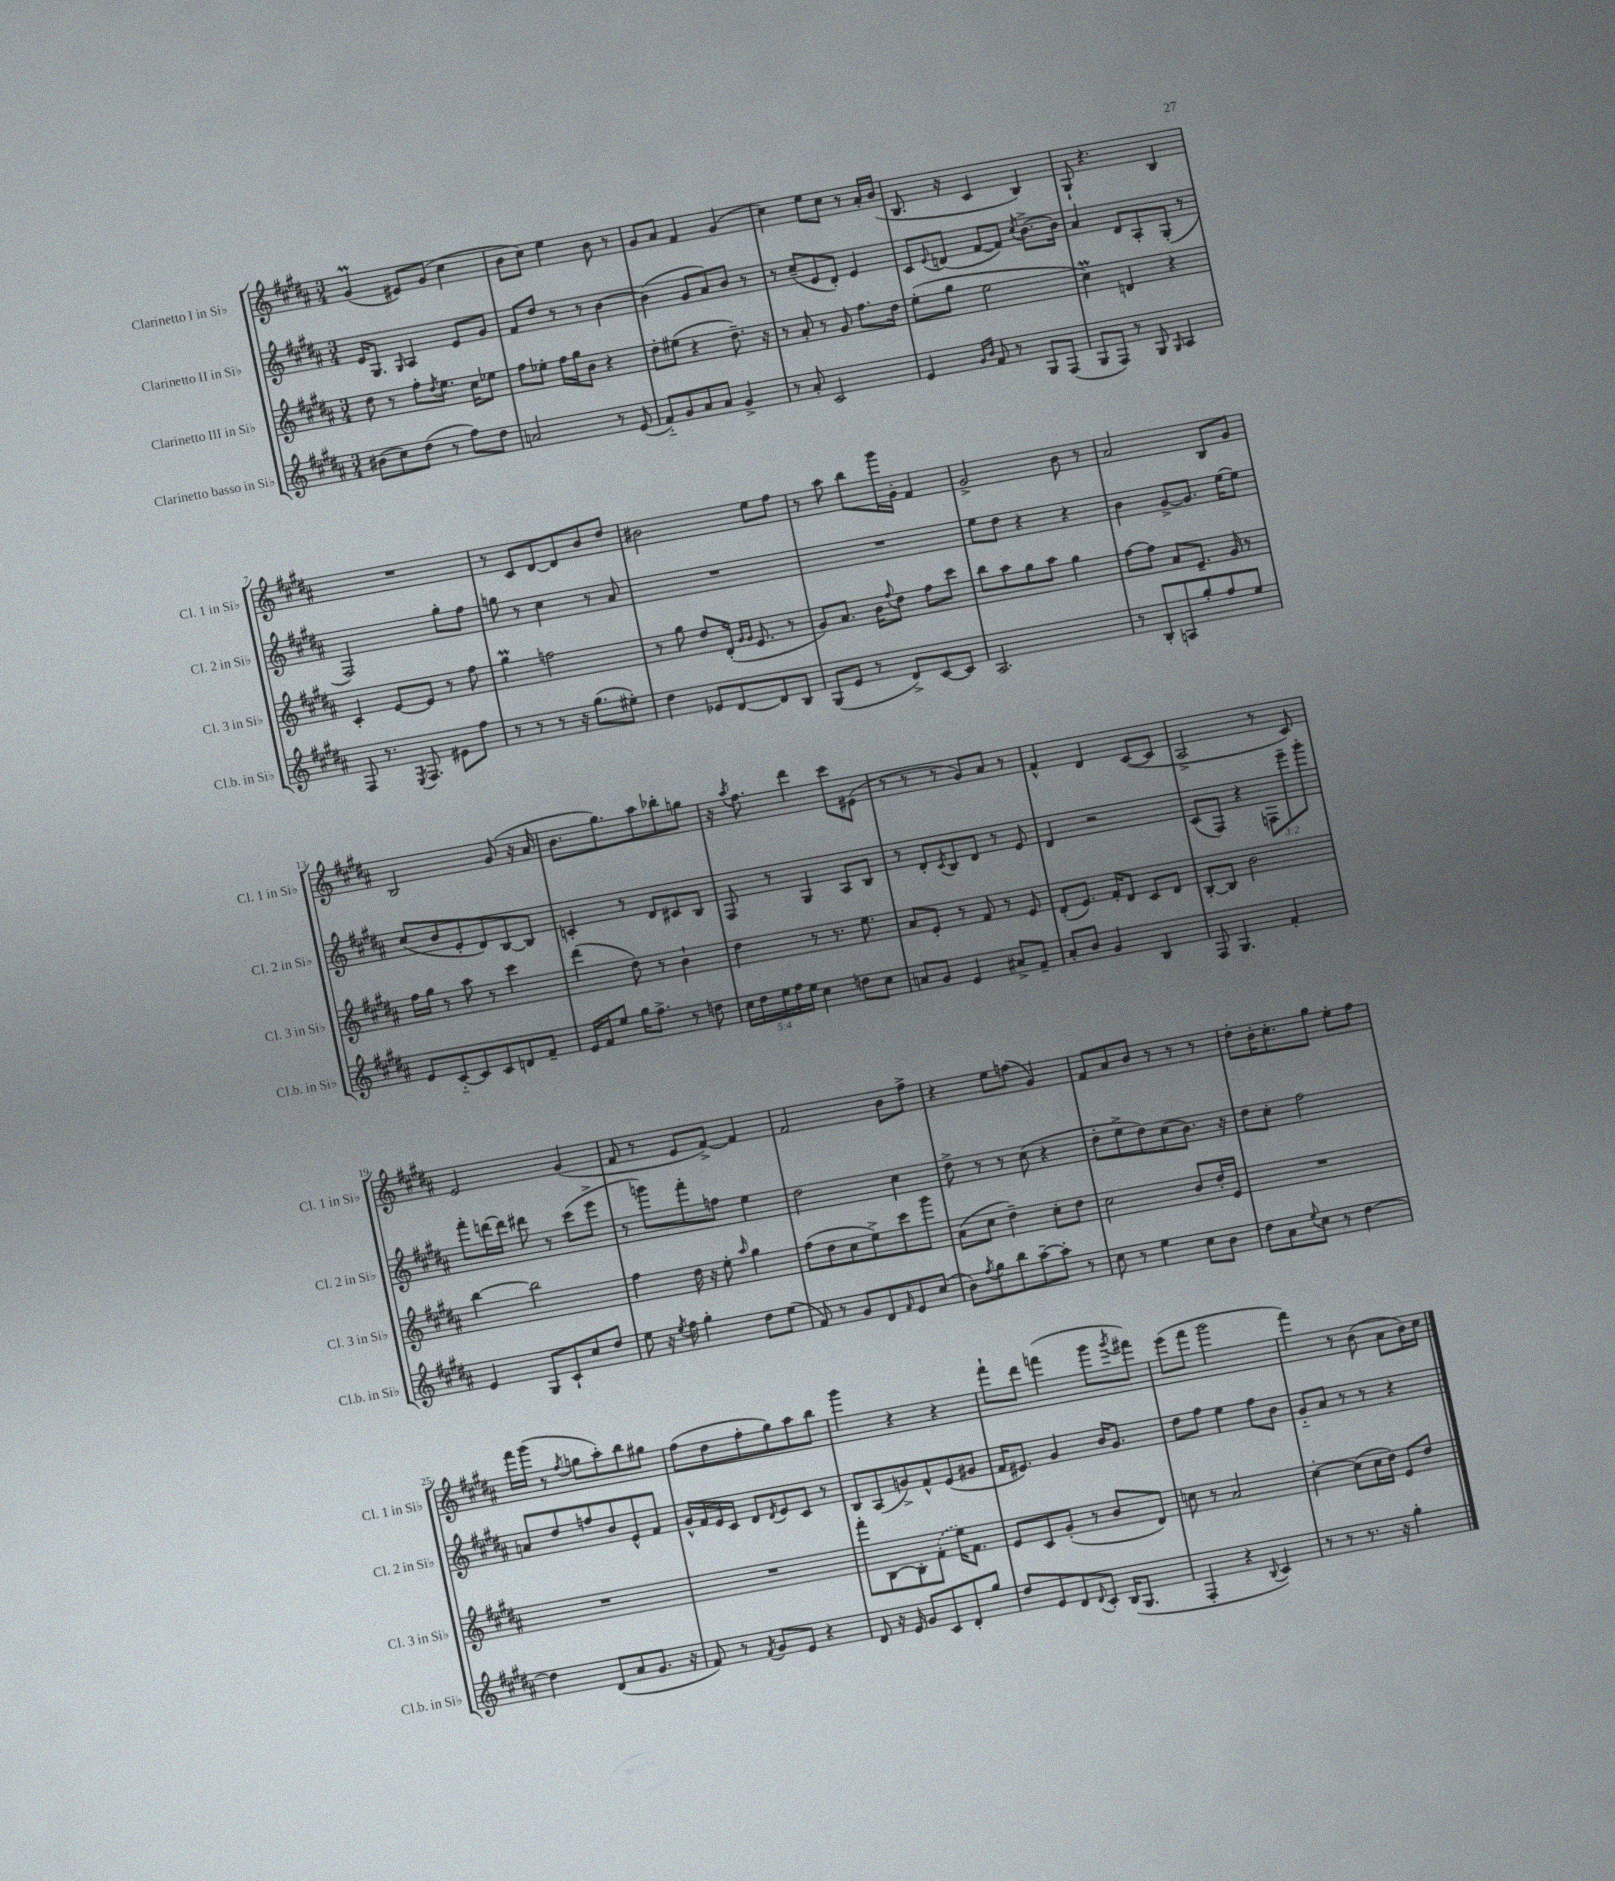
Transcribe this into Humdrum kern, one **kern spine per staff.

**kern	**kern	**kern	**kern
*part4	*part3	*part2	*part1
*staff4	*staff3	*staff2	*staff1
*I"Clarinetto basso in Si♭	*I"Clarinetto III in Si♭	*I"Clarinetto II in Si♭	*I"Clarinetto I in Si♭
*I'Cl.b. in Si♭	*I'Cl. 3 in Si♭	*I'Cl. 2 in Si♭	*I'Cl. 1 in Si♭
*clefG2	*clefG2	*clefG2	*clefG2
*k[f#c#g#d#a#]	*k[f#c#g#d#a#]	*k[f#c#g#d#a#]	*k[f#c#g#d#a#]
*M3/4	*M3/4	*M3/4	*M3/4
=1	=1	=1	=1
(8b#X\L	8dd#\	16e/KL	(4g#M/
.	.	8.G#/J	.
8cc#\)	8r	.	.
.	.	16qqG#/	.
(8dd#\J	8ff#'\L	4A#/	8e#X/L)
.	8qdd#/	.	.
8r	8.ee\J	.	(8g#/J
8ff#\L)	.	8e/L	4cc#\
.	16cc#\KL	.	.
8dd#\J	8ee-X\J	8g#/J	.
=2	=2	=2	=2
2an/	8ff#\L	8f#/L	8b\L
.	8ee-X'\J	8dd#/J	8cc#\J)
.	16ff#\LL	8r	4ee\
.	16gg#\J	.	.
.	8b\J	8r	.
8r	4r	[4b\	8b\
(8e/	.	.	8r
=3	=3	=3	=3
8f#/L)	8dd#'\L	(4b\]	8g#/L
8g#/	(8ee#X\J	.	8a#/J
8a#/	4r	8g#/L	4f#/
8a#/J	.	8a#/)	.
4g#^/	8.dd#~\)	8b/J	(4g#/
.	.	8r	.
.	16r	.	.
=4	=4	=4	=4
8r	8r	8r	4cc#\)
8a#'/	8a#'/	(8cc#~/L	.
2c#/	8r	8e/	8ee\L
.	8g#/	8d#'/J)	8cc#\J
.	8.ff#\L	4e/	8r
.	.	.	16a#'/LL
.	16dd#\Jk	.	(16b/JJ
=5	=5	=5	=5
4e/	(8ee'\L	8c#/L	8.B/
.	.	8qqe/	.
.	8gg#\J	(8dn/J	.
.	.	.	16r
16qqg#/LL	.	.	.
16qqb/JJ	.	.	.
8f#/	2ee\	[8f#/L	4c#/
8r	.	8f#/J])	.
.	.	8qcc#/	.
8G#/L	.	[8.b^\L	4B/)
(8F#/J	.	.	.
.	.	16b\Jk]	.
=6	=6	=6	=6
8G#/L	4cc#M\)	4a#/	8G#`/
8F#/J)	.	.	4.r
8r	4dn/	8d#/L	.
8G#/	.	8A#'/	.
16qqG#/	.	.	.
4A#/	4r	(8G#'/J	4B/
.	.	8r	.
!!LO:LB:g=z
=7	=7	=7	=7
8F#/	4c#'/	2F#/)	2.r
8.r	.	.	.
.	[8e/L	.	.
8qE/	.	.	.
8.F#/	.	.	.
.	8e/J]	.	.
8e#X\L	8r	8gg#'\L	.
8ff#\J	8ff#\	8ff#\J	.
=8	=8	=8	=8
8r	4gg#M\	8ggn\	8r
8r	.	8r	8c#/L
8r	2ffn\	4cc#\	[8d#/
16r	.	.	8d#/]
(8.gg#\L	.	.	.
.	.	8r	8b/
8ee#X'\J)	.	8a#/	8dd#/J
=9	=9	=9	=9
4dd#\	8r	2.r	2b#X\
.	8gg#\	.	.
8e-X/L	8dd#/L	.	.
[8d#/	(16d#'/Jk	.	.
.	16qqg#/LL	.	.
.	16qqg#/JJ	.	.
.	8.e/	.	.
8d#/]	.	.	8ee\L
8B/J	8r	.	8ff#\J
=10	=10	=10	=10
(8G#/L	8g#/L)	2.r	8r
8e/J	8.a#/J	.	8aa#\
8r	.	.	8bb\L
.	16b\KL	.	.
.	8qqff#/	.	.
8d#^/L)	8dd#\J	.	16ggg#\L
.	.	.	16g#'\JJ
[8c#/	8ff#\L	.	4f#/
8c#/J]	8ccc#\J	.	.
=11	=11	=11	=11
2.A#/	8bb\L	8ee\L	2g#^/
.	8aa#\	8dd#\J	.
.	8gg#\	4r	.
.	8aa#\J	.	.
.	4gg#\	4r	8b\
.	.	.	8r
=12	=12	=12	=12
8r	[8ff#\L	4b\	2a#/
8B'/L	8ff#\J]	.	.
8An/	8a#/L	[8g#^/L	.
8gg#'/	8.e~/J	8.g#/J]	.
8ff#/	.	.	8B/L
.	16g#/	[16ee\KL	.
8ee/J	8r	8ee\J]	8g#/J
!!LO:LB:g=z
=13	=13	=13	=13
8e/L	16ff#\LL	(8cc#/L	2B/
.	16gg#\JJ	.	.
[8c#/	8r	8b/	.
8c#/]	8aa#\	8e'/	.
8c#/	8r	8d#/)	.
8dn/	4ccc#\	[8B/	(8g#/
8f#~/J	.	8B/J]	16r
.	.	.	16a#/
=14	=14	=14	=14
16e/LL	(4ddd#\	4cn'/	8.b\L
16f#/J	.	.	.
8ee/J	.	.	.
.	.	.	8.gg#\)
16gg#\KL	8dd#\)	8r	.
8.ff#^\J	.	.	.
.	8r	8d#/L	8aa#\
8r	4b`\	8c#X/	8bb-X'\
8ddn\	.	8B/J	8ggn\J
=15	=15	=15	=15
20cc#\LL	4dd#\	8F#/	16r
20dd#\	.	.	.
.	.	.	8qaa#/
.	.	.	8.ff#\
20ee\	.	.	.
.	.	8r	.
20ff#\	.	.	.
20ee\JJ	.	.	.
4cc#\	8r	4G#/	4ddd#\
.	8.r	.	.
8ddn\L	.	8A#/L	8ccc#\L
.	8.ee\	.	.
8cc#\J	.	8B/J	(8e#X\J
=16	=16	=16	=16
8an/L	8a#/L	8r	8r
8g#/J	8e'/J	8d#'/L	8r
.	.	8qc#/	.
4e/	8r	8B/	8r
.	8f#/	8d#/J	8g#/L)
8a#X^/L	8r	8r	8a#/J
8f#~/J	8e/	8e/	8r
=17	=17	=17	=17
8a#'/L	(8d#'/L	4d#/	4f#^^/
8b/J	8.e/J)	.	.
4g#/	.	2r	4d#/
.	16f#'/KL	.	.
.	8d#/J	.	.
4B/	8c#/L	.	([8c#/L
.	8d#/J	.	8c#/J]
=18	=18	=18	=18
8F#/	[8B'/L	(8c#/L	2A#^/
4.G#/	8B/J]	8F#/J)	.
.	2b\	4r	.
4f#'/	.	12Fn\L	8r
.	.	12eee~\	.
.	.	.	8c#/)
.	.	12ggg#'\J	.
!!LO:LB:g=z
=19	=19	=19	=19
4e/	[4bb\	8fff#'\L	2e/
.	.	[16dddn\L	.
.	.	16ddd\JJ]	.
8G#/L	2bb\]	8ddd#X\	.
8c#`/	.	8r	.
8cc#/	.	(8ccc#\L	(4g#/
8dd#/J	.	8eee^\J	.
=20	=20	=20	=20
8ee\	4ff#\	8r	8f#/
16r	.	8gggn\L)	8r
8qee/	.	.	.
16ff#\	.	.	.
4gg#'\	16dd#\	8fff#'\	8e/L
.	16r	.	.
.	8ee'\	8ffn\J	[8f#^/J)
.	16qqaa#/	.	.
8dd#\L	4gg#\	4ee\	4f#/]
(8ee\J	.	.	.
=21	=21	=21	=21
8f#/)	(8ff#\L	2dd#\	2f#/
8r	8dd#\	.	.
8g#/L	8cc#\	.	.
8d#/	8ee^\)	.	.
16qqf#/	.	.	.
8e/	8ccc#\	4cc#\	8b\L
(8cc#/J	8ggg#\J	.	8ff#^\J
=22	=22	=22	=22
8b\L)	(8a#\L	8dd#^\	4r
8qff#/	.	.	.
8gg#\	8cc#\J	8r	.
8bb\	4dd#~\)	8r	8ee\L
[8aa#~\	.	(8cc#\	(8ffn\J
8aa#'\J]	8cc#'\L	4r	4g#/)
8r	8dd#\J	.	.
=23	=23	=23	=23
8cc#\	2cc#\	8dd#'\L	8f#/L
8r	.	8ee^\	8a#/
4ee\	.	8dd#\)	8b/J
.	.	(8cc#\	8r
8cc#\L	8b/L	8.b\J)	8r
8b\J	16dd#'/L	.	8r
.	16e/JJ	16r	.
=24	=24	=24	=24
8dd#\L	2.r	8dd#\L	8dd#'\L
8a#\	.	8cc#'\J	16b'\K
.	.	.	8.cc#'\
8qqee/	.	.	.
8cc#\J	.	2ff#\	.
8r	.	.	8gg#\J
[4dd#\	.	.	8ee'\L
.	.	.	8ff#\J
!!LO:LB:g=z
=25	=25	=25	=25
4dd#\]	2.r	8an/L	16fff#\LL
.	.	.	(16ggg#\JJ
.	.	8dd#/	8r
.	.	.	8qff#/
(8d#/L	.	8ffn/	8ggn\L
8a#/	.	8b/	8aa#'\)
8.g#/J	.	8e^^/	8bb\
.	.	8f#/J	8gg#X\J
16r	.	.	.
=26	=26	=26	=26
8f#/)	2.r	16g#^^/LL	(8ff#\L
.	.	16f#/	.
8r	.	16e/	8dd#\
.	.	16c#/JJ	.
8qf#/	.	.	.
8g#/L	.	8d#/L	8ff#'\
.	.	8qd#/	.
8e/J	.	8e/	8gg#\)
4r	.	8c#/J	8aa#\
.	.	8r	8bb\J
=27	=27	=27	=27
8d#/	8fff#'\L	8B/L	4ggg#\
16r	[8B\	(8A#/	.
16e/	.	.	.
8g#/L	8B'\]	8gn^/)	4r
8c#/	(8f#'\J	8f#^^/	.
8d#'/	16ee\KL)	(8e/	4r
.	8.f#\J	.	.
8gg#/J	.	8g#X/J	.
=28	=28	=28	=28
8dd#/L	8e/L	16f#/KL	8fff#`\L
.	.	8.e#X/J)	.
8e/	8c#/	.	8ddd#\J
8d#/	(8g#'/J	4g#/	(4fffn\
8qqd#/	.	.	.
8c#'/J	8r	.	.
(16B/KL	8b/L	16b/KL	8ggg#\L
8.G#/J	.	8.g#/J	.
.	.	.	8qggg#/
.	8d#/J)	.	8fff#X\J)
=29	=29	=29	=29
4F#'/	8ccn\	8dd#\L	(8eee\L
.	8r	8ff#\J	8fff#\J
4r	2a#/	4ee\	2ggg#\
8qqB/	.	.	.
4c#/)	.	8ff#\L	.
.	.	8b\J	.
=30	=30	=30	=30
8r	[4cc#'\	8g#/L	4fff#\)
8r	.	8a#/J	.
8.r	(8cc#\L]	8r	8r
.	16cc#\L	8r	(8b\
16r	16dd#\JJ)	.	.
4gg#'\	8e/L	4r	8a#\L
.	8dd#/J	.	16b\L)
.	.	.	16cc#\JJ
==	==	==	==
*-	*-	*-	*-
